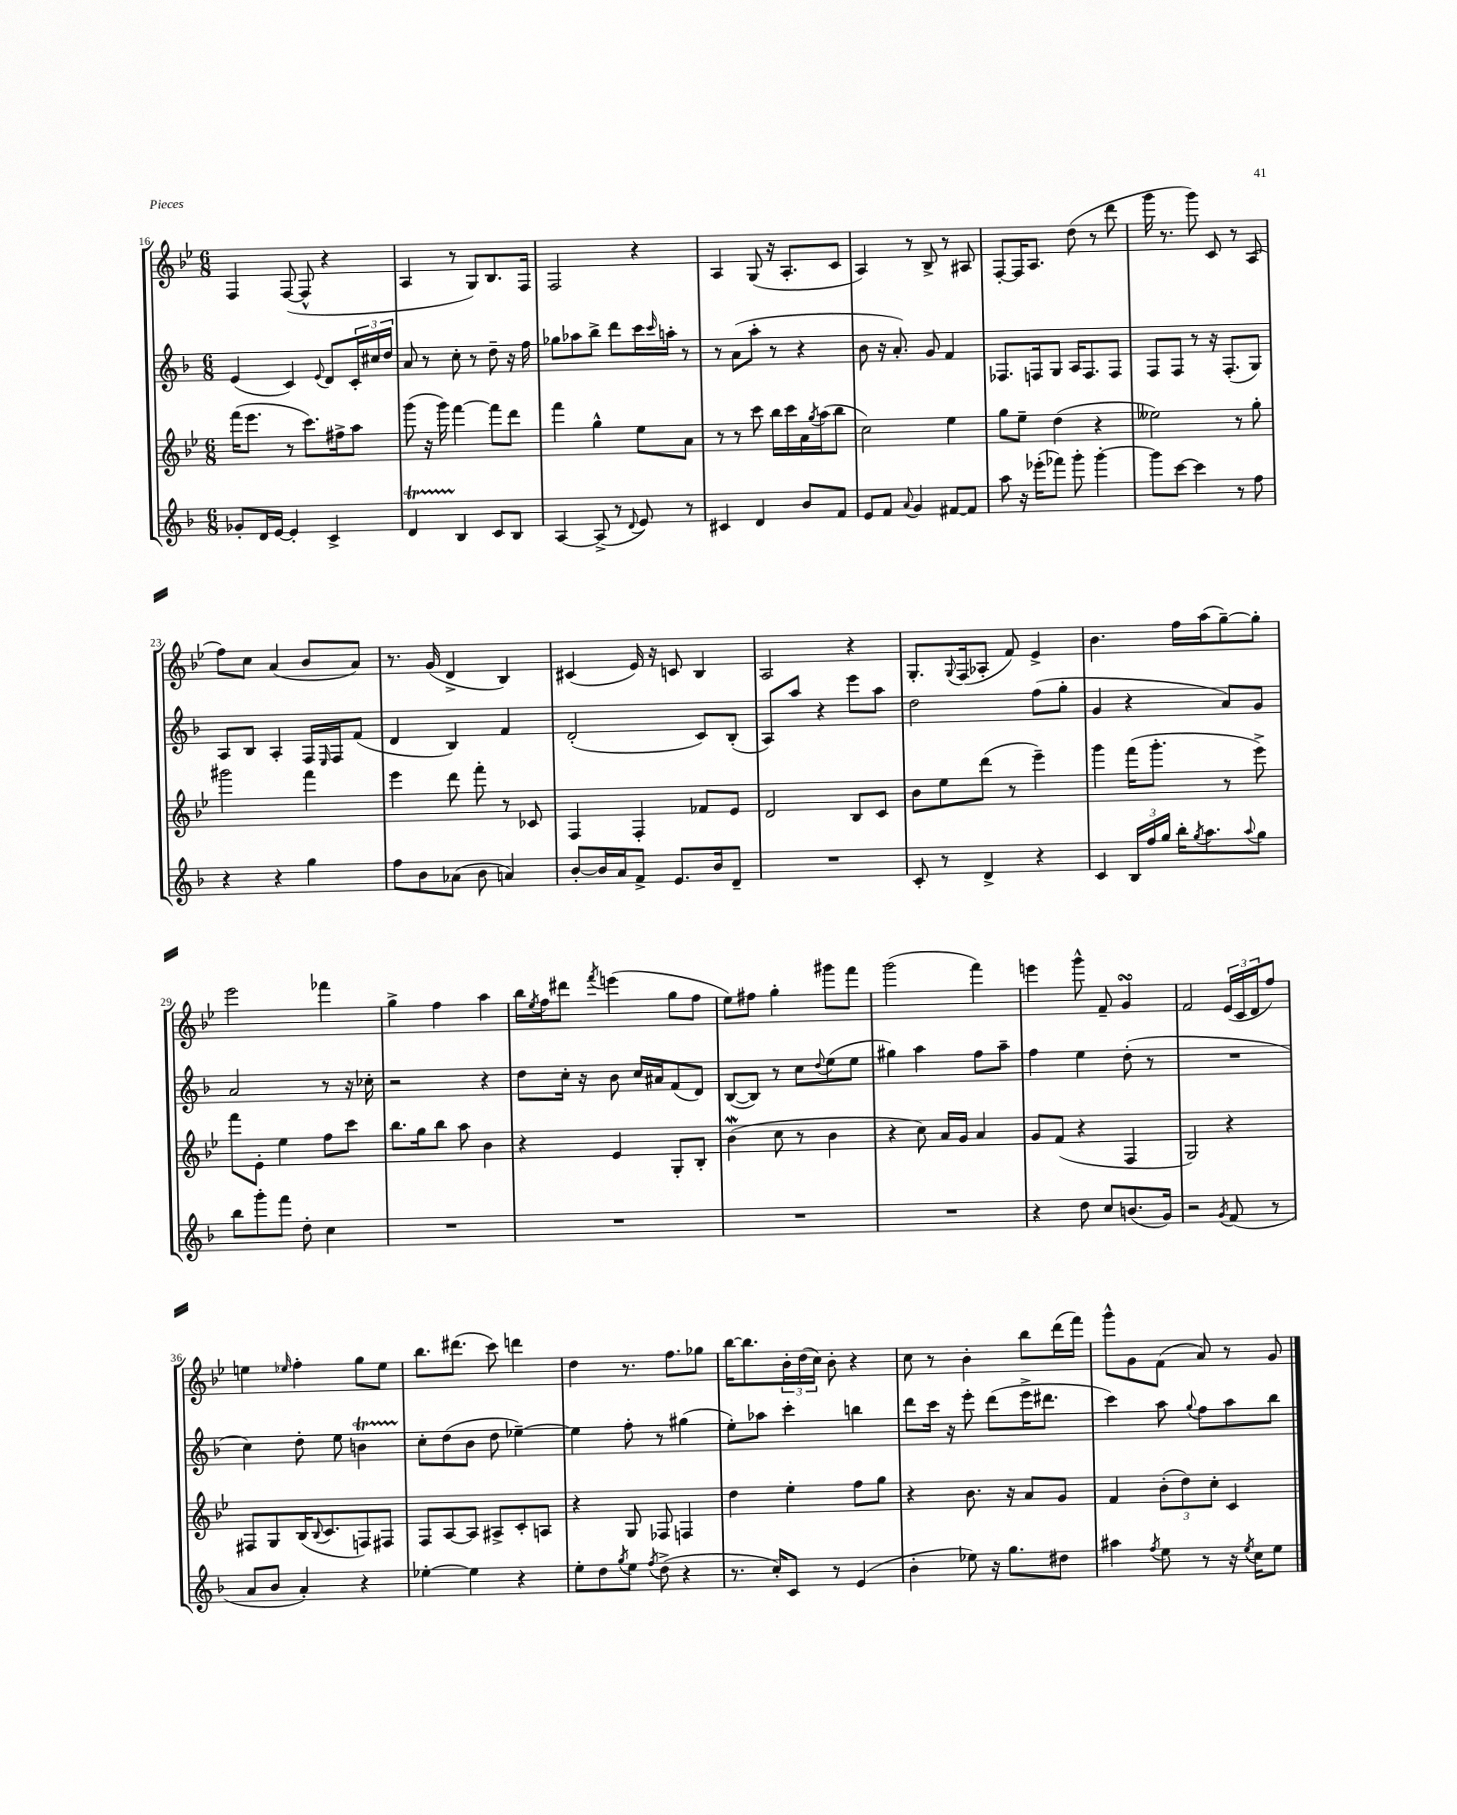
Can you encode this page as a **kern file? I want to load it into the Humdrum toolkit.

**kern	**kern	**kern	**kern
*staff4	*staff3	*staff2	*staff1
*clefG2	*clefG2	*clefG2	*clefG2
*k[b-]	*k[b-e-]	*k[b-]	*k[b-e-]
*M6/8	*M6/8	*M6/8	*M6/8
8g-'	(16fff	(4e	4F
.	8.eee-	.	.
16d	.	.	.
[16e	.	.	.
4e']	8r	4c)	([8F
.	8.ccc)	.	8F^^]
.	.	8qqe	.
4c^	.	8d	4r
.	16ff#^	.	.
.	8aa	24c'	.
.	.	24cc#	.
.	.	24dd	.
=	=	=	=
4d	(8ggg	8a	4A
.	16r	8r	.
.	16ggg)	.	.
4B-	[4fff	8cc'	8r
.	.	8r	8G)
8c	8fff]	8dd~	8.B-
8B-	8ddd	16r	.
.	.	16ff	16F
=	=	=	=
[4A	4fff	8gg-	2F
.	.	8aa-	.
(8A^]	4gg^^	8bb-^	.
8r	.	8ddd	.
8qqd	.	.	.
8e)	8ee-	16ccc	4r
.	.	16qqccc	.
.	.	16aa'	.
8r	8a	8r	.
=	=	=	=
4c#	8r	8r	4A
.	8r	(8a	.
4d	8ccc	8aa'	(8G
.	16bb-	8r	16r
.	16ccc	.	8.A'
8b-	16a	4r	.
.	8qgg	.	.
.	(16aa	.	.
8f	8bb-	.	8c
=	=	=	=
8e	2cc)	8b-	4A)
8f	.	16r	.
.	.	8.a')	.
8qqa	.	.	.
4g	.	.	8r
.	.	8g	8B-^
[8f#	4ee-	4f	8r
8f#]	.	.	8A#
=	=	=	=
8aa	8gg	8.F-	[8F'
16r	8ee-~	.	16F]
(16eee-'	.	16F	8.A
8fff-)	(4dd	8G	.
8ggg'	.	16A	(8dd
.	.	8.F	.
[4ggg'	4r	.	8r
.	.	8F	8ddd
=	=	=	=
8ggg]	2ee--)	8F	16ggg
.	.	.	8.r
[8ccc	.	8F	.
4ccc]	.	8r	8ggg)
.	.	16r	8c
.	.	(8.F'	.
8r	8r	.	8r
8ff	8gg'	8G)	(8A
=	=	=	=
4r	2ggg#	8A	8ff)
.	.	8B-	8cc
4r	.	4A'	(4a
4gg	4fff	16F	8b-
.	.	16qqE	.
.	.	16F	.
.	.	(8f	8a)
=	=	=	=
8ff	4eee-	4d	8.r
8b-	.	.	.
.	.	.	(16g
(8a-	8ddd	4B-)	4d^
8b-	8fff'	.	.
4a)	8r	4f	4B-)
.	8c-	.	.
=	=	=	=
[8b-'	4F	(2d'	(4c#
16b-]	.	.	.
16a	.	.	.
8f^	4F'	.	16e-)
.	.	.	16r
8.e	.	.	8c
.	8f-	8c)	4B-
16b-	.	.	.
8d~	8e-	(8B-'	.
=	=	=	=
2.r	2d	8A)	2A
.	.	8aa	.
.	.	4r	.
.	8B-	8eee	4r
.	8c	8aa	.
=	=	=	=
8c'	8b-	2dd	8.G'
8r	8ee-	.	.
.	.	.	8qqG
.	.	.	(16F
4d^	(8ddd	.	8A-'
.	8r	.	8f)
4r	4eee-~)	(8ff	4e-^
.	.	8gg'	.
=	=	=	=
4c	4ggg	4g	4.b-
24B-	(16fff	4r	.
24ff	.	.	.
.	8.ggg'	.	.
24gg	.	.	.
16bb-'	.	.	16ff
8qgg	.	.	.
8.aa	.	.	(16aa
.	8r	8a)	[8gg~)
8qqaa	.	.	.
8gg	8eee-^)	8g	8gg']
=	=	=	=
8bb-	8fff	2a	2eee-
8ggg'	8e-'	.	.
8fff	4ee-	.	.
8dd'	.	.	.
4cc	8ff	8r	4fff-
.	8ccc	16r	.
.	.	16cc-'	.
=	=	=	=
2.r	8.bb-	2r	4gg^
.	16gg	.	.
.	8bb-	.	4ff
.	8aa	.	.
.	4b-	4r	4aa
=	=	=	=
2.r	4r	8dd	16bb-
.	.	.	8qee-
.	.	.	16ff
.	.	16cc'	8ddd#
.	.	16r	.
.	.	.	8qfff
.	4e-	8b-	(4eee
.	.	16cc	.
.	.	16a#	.
.	8G'	(8f	8gg
.	8B-'	8d)	8ff
=	=	=	=
2.r	(4b-	([8B-	8ee-)
.	.	8B-])	8ff#
.	8cc	8r	4gg'
.	8r	8cc	.
.	.	8qqdd	.
.	4b-	(8ee	8ggg#
.	.	8ee	8fff
=	=	=	=
2.r	4r	4gg#)	(2ggg
.	8cc)	4aa	.
.	16a	.	.
.	16g	.	.
.	4a	8ff	4fff)
.	.	8aa~	.
=	=	=	=
4r	8g	4ff	4eee
.	(8f	.	.
8dd	4r	4ee	8ggg^^
8cc	.	.	8f~
(8.b	4F	(8dd'	4g
.	.	8r	.
16g)	.	.	.
=	=	=	=
2r	2G)	2.r	2f
8qg	.	.	.
(8f	4r	.	(24e-
.	.	.	24c
.	.	.	24d
8r	.	.	8ff)
=	=	=	=
8a	8F#	4cc)	4ee
8b-	8G	.	.
.	.	.	16qqee-
4a')	(16B-	8dd'	4ff'
.	8qqB-	.	.
.	8.c	.	.
.	.	8ee	.
4r	8F)	4b	8gg
.	8F#	.	8ee-
=	=	=	=
[4ee-'	8F	8cc'	8.bb-
.	[8A	(8dd	.
.	.	.	(8.ddd#
4ee-]	8A]	8b-	.
.	8A#^	8dd	8ccc)
4r	8c'	[4ee-~)	4ddd
.	8A	.	.
=	=	=	=
8ee'	4r	4ee-]	4dd
8dd	.	.	.
8qgg	.	.	.
8ee	8G	8ff'	8.r
8qff	.	.	.
(8dd^	8F-	8r	.
.	.	.	8.ff
4r	4F	(4gg#	.
.	.	.	8gg-
=	=	=	=
8.r	4dd	8ee')	[16bb-
.	.	.	8.bb-]
.	.	8aa-	.
16cc')	.	.	.
8c	4ee-'	4ccc'	24b-'
.	.	.	(24dd
.	.	.	24cc)
8r	.	.	8b-'
(4e	8ff	4bb	4r
.	8gg	.	.
=	=	=	=
4b-'	4r	8ddd	8cc
.	.	16ccc	8r
.	.	16r	.
8ee-)	8.b-	8eee'	4b-'
16r	.	(8ddd	.
8.gg	16r	.	.
.	8a	16eee^	8bb-
.	.	8.ddd#	.
8dd#	8g	.	(16ddd
.	.	.	16fff)
=	=	=	=
4aa#	4f	4ccc)	8ggg^^
.	.	.	8g
8qff	.	.	.
8ee	(12b-'	8aa	(8f
.	12dd)	.	.
.	.	8qqgg	.
8r	.	8ff	8a)
.	12cc'	.	.
16r	4c	8aa	8r
8qee	.	.	.
16cc	.	.	.
8ee	.	8bb-	8g
==	==	==	==
*-	*-	*-	*-
